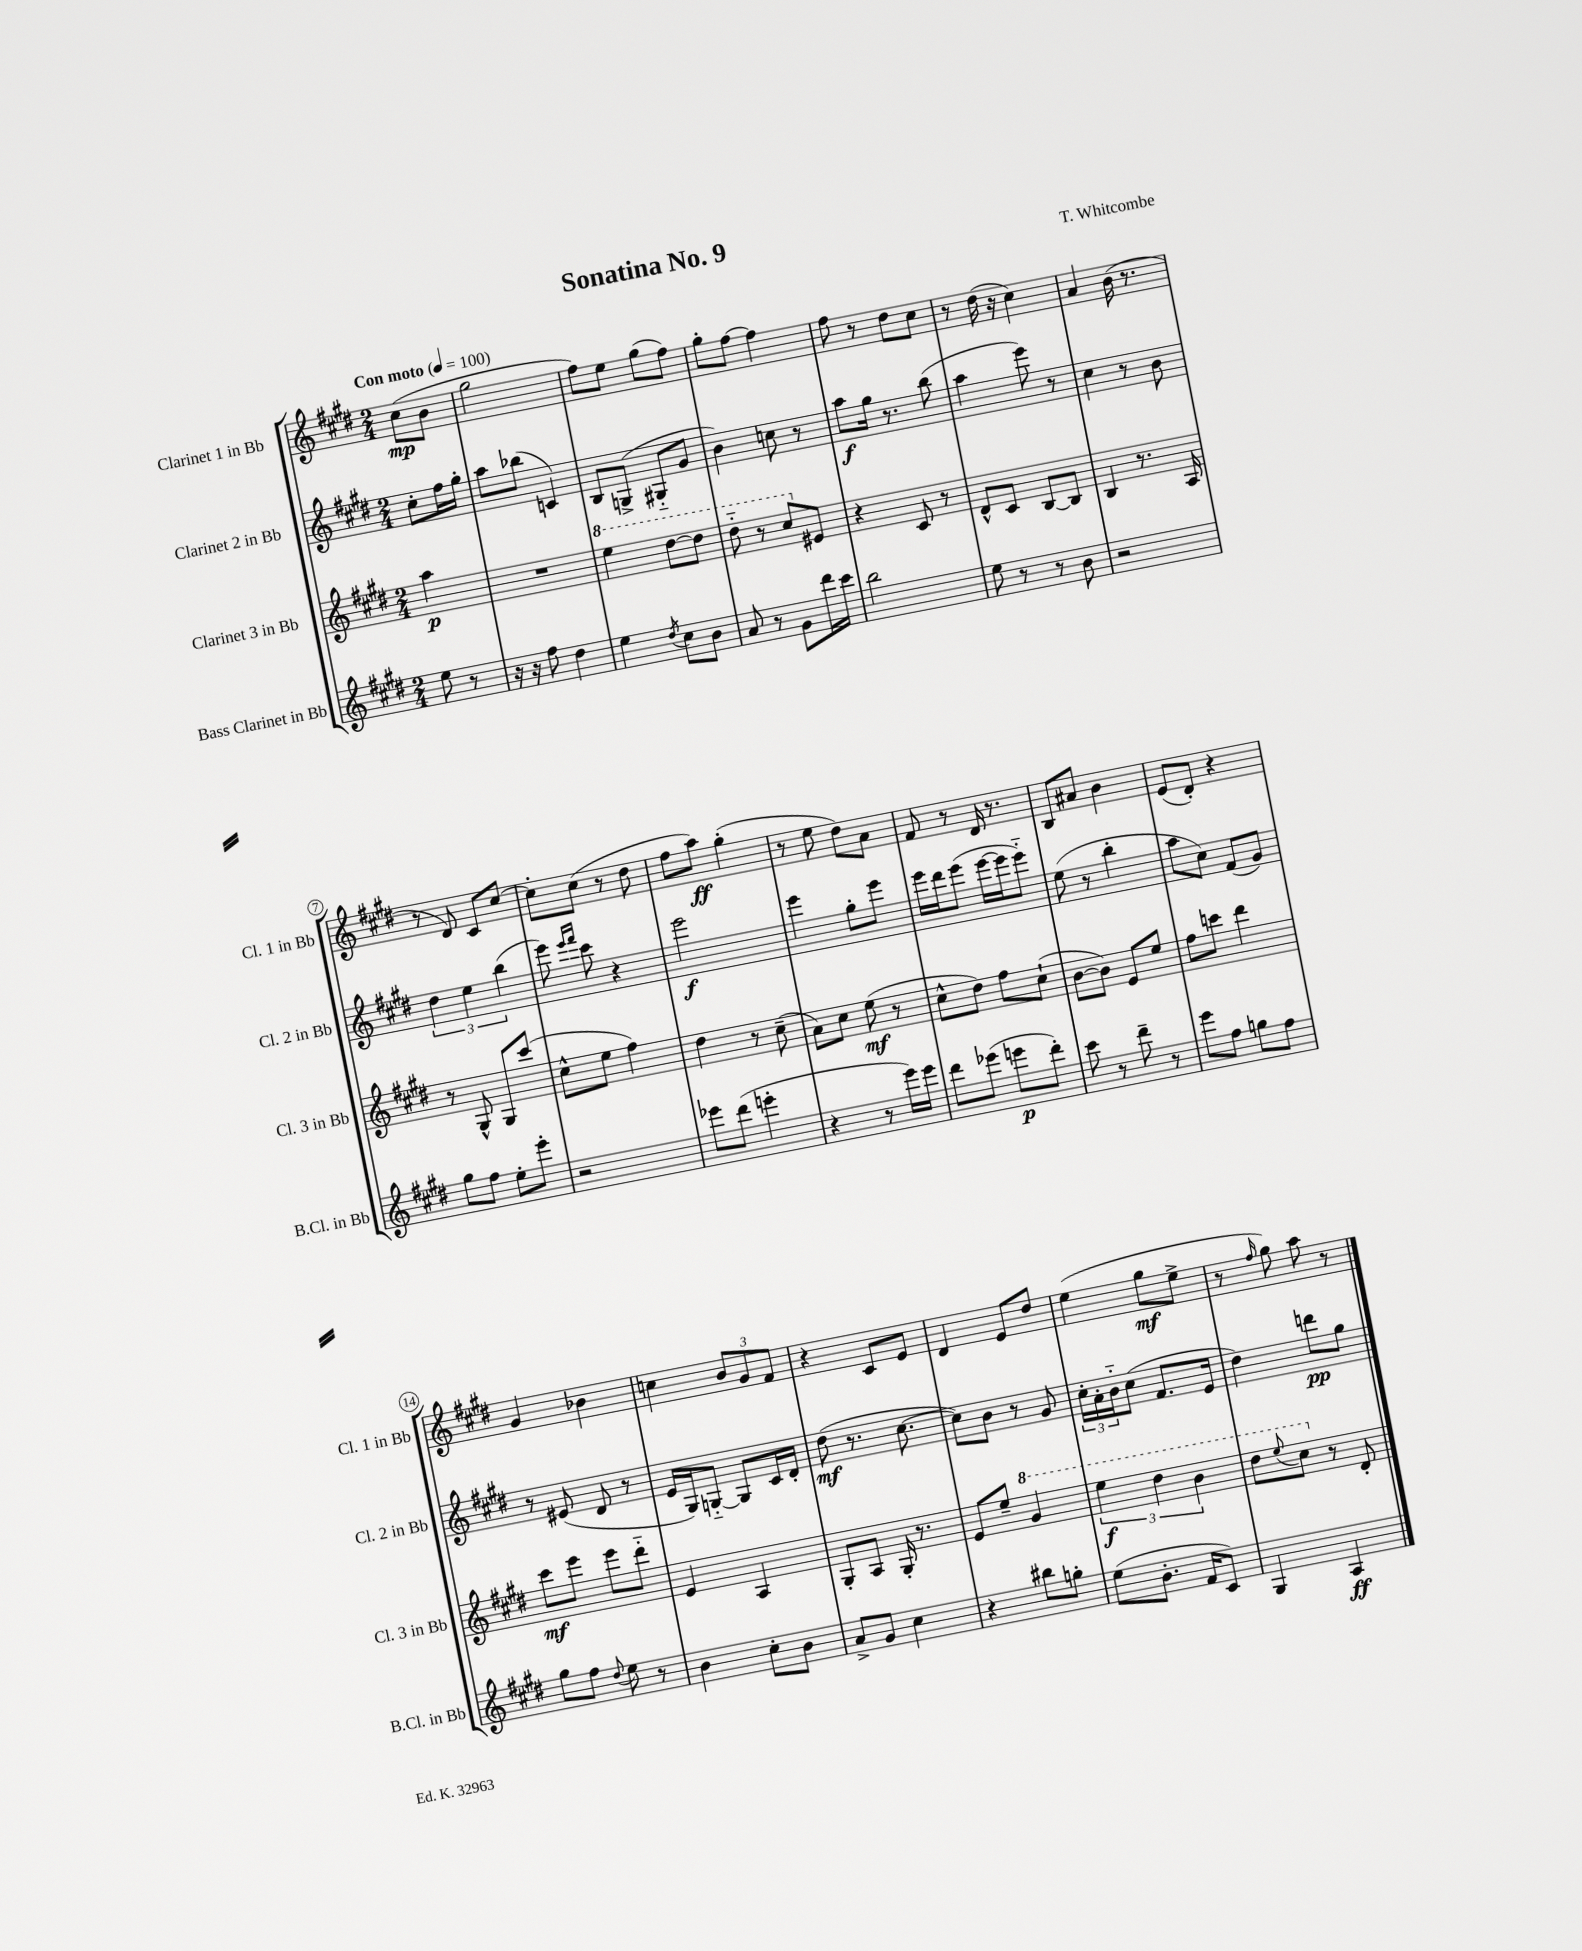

**kern	**dynam	**kern	**dynam	**kern	**dynam	**kern	**dynam
*part4	*part4	*part3	*part3	*part2	*part2	*part1	*part1
*staff4	*staff4	*staff3	*staff3	*staff2	*staff2	*staff1	*staff1
*I"Bass Clarinet in Bb	*	*I"Clarinet 3 in Bb	*	*I"Clarinet 2 in Bb	*	*I"Clarinet 1 in Bb	*
*I'B.Cl. in Bb	*	*I'Cl. 3 in Bb	*	*I'Cl. 2 in Bb	*	*I'Cl. 1 in Bb	*
*clefG2	*	*clefG2	*	*clefG2	*	*clefG2	*
*k[f#c#g#d#]	*	*k[f#c#g#d#]	*	*k[f#c#g#d#]	*	*k[f#c#g#d#]	*
*M2/4	*	*M2/4	*	*M2/4	*	*M2/4	*
*MM100	*	*MM100	*	*MM100	*	*MM100	*
=	=	=	=	=	=	=	=
!	!	!	!	!	!	!LO:TX:a:B:t=Con moto	!
8ee\	.	4aa\	p	8cc#'\L	.	(8cc#\L	mp
8r	.	.	.	16ff#\L	.	8b\J	.
.	.	.	.	16gg#'\JJ	.	.	.
=1	=1	=1	=1	=1	=1	=1	=1
16r	.	2r	.	8aa\L	.	2gg#\	.
16r	.	.	.	.	.	.	.
8ff#\	.	.	.	(8bb-X\J	.	.	.
4dd#\	.	.	.	4cn/)	.	.	.
=2	=2	=2	=2	=2	=2	=2	=2
*	*	*8va	*	*	*	*	*
4ee\	.	4eee\	.	8B/L	.	8ff#\L)	.
.	.	.	.	(8Gn^/J	.	8ee\J	.
8qdd#/	.	.	.	.	.	.	.
8cc#\L	.	[8ddd#\L	.	8G#X/L	.	(8gg#\L	.
8b\J	.	8ddd#\J]	.	8g#/J	.	8ff#\J)	.
=3	=3	=3	=3	=3	=3	=3	=3
8a/	.	8ddd#\	.	4b\)	.	8gg#'\L	.
8r	.	8r	.	.	.	[8ff#\J	.
8g#\L	.	8ccc#/L	.	8ccn\	.	4ff#\]	.
*	*	*X8va	*	*	*	*	*
16ddd#\L	.	8e#X/J	.	8r	.	.	.
16ccc#\JJ	.	.	.	.	.	.	.
=4	=4	=4	=4	=4	=4	=4	=4
2bb\	.	4r	.	8aa\L	f	8ff#\	.
.	.	.	.	16gg#\Jk	.	8r	.
.	.	.	.	8.r	.	.	.
.	.	8c#/	.	.	.	8dd#\L	.
.	.	8r	.	(8bb\	.	8cc#\J	.
=5	=5	=5	=5	=5	=5	=5	=5
8ee\	.	8d#^^/L	.	4aa\	.	8r	.
8r	.	8c#/J	.	.	.	(16dd#\	.
.	.	.	.	.	.	16r	.
8r	.	[8B/L	.	8eee\)	.	4cc#\)	.
8b\	.	8B/J]	.	8r	.	.	.
=6	=6	=6	=6	=6	=6	=6	=6
2r	.	4B/	.	4cc#\	.	4a/	.
.	.	8.r	.	8r	.	(16b\	.
.	.	.	.	.	.	8.r	.
.	.	.	.	8b\	.	.	.
.	.	16A/	.	.	.	.	.
!!LO:LB:g=z
=7	=7	=7	=7	=7	=7	=7	=7
8gg#\L	.	8r	.	6dd#\	.	8r	.
8ff#\J	.	8G#^^/	.	.	.	8d#/)	.
.	.	.	.	6ee\	.	.	.
8ee'\L	.	8G#/L	.	.	.	8c#/L	.
.	.	.	.	(6bb\	.	.	.
8eee'\J	.	(8ccc#/J	.	.	.	[8cc#/J	.
=8	=8	=8	=8	=8	=8	=8	=8
2r	.	8cc#^^\L	.	8eee\)	.	8cc#'\L]	.
.	.	.	.	16qqeee/LL	.	.	.
.	.	.	.	16qqfff#/JJ	.	.	.
.	.	8ee\J	.	8ccc#\	.	(8cc#\J	.
.	.	4ff#\)	.	4r	.	8r	.
.	.	.	.	.	.	8dd#\	.
=9	=9	=9	=9	=9	=9	=9	=9
8eee-X\L	.	4dd#\	.	2eee\	f	8ff#\L	.
(8ddd#\J	.	.	.	.	.	8aa\J)	ff
4eeen'\	.	8r	.	.	.	(4gg#'\	.
.	.	(8cc#~\	.	.	.	.	.
=10	=10	=10	=10	=10	=10	=10	=10
4r	.	8a\L)	.	4eee\	.	8r	.
.	.	8cc#\J	.	.	.	8ee\	.
8r	.	(8ee\	mf	8gg#'\L	.	8dd#\L)	.
16eee\LL)	.	8r	.	8eee\J	.	8a\J	.
16eee\JJ	.	.	.	.	.	.	.
=11	=11	=11	=11	=11	=11	=11	=11
8ddd#\L	.	8cc#^^\L	.	16eee\LL	.	8f#/	.
.	.	.	.	16ddd#\J	.	.	.
(8eee-X\J	.	8dd#\J)	.	(8eee\J	.	8r	.
8eeen\L	p	8ff#\L	.	[16eee\LL	.	16d#/	.
.	.	.	.	16eee\J]	.	8.r	.
8ddd#'\J)	.	(8cc#`\J	.	8eee\J)	.	.	.
=12	=12	=12	=12	=12	=12	=12	=12
8ccc#\	.	[8b\L	.	(8ee\	.	8B/L	.
8r	.	8b\J])	.	8r	.	8a#X/J	.
8ddd#~\	.	8e/L	.	4bb'\	.	4b\	.
8r	.	8ee/J	.	.	.	.	.
=13	=13	=13	=13	=13	=13	=13	=13
8eee\L	.	8ff#\L	.	8aa\L	.	(8e/L	.
8ff#\J	.	8cccn\J	.	8cc#\J)	.	8d#'/J)	.
8ggn\L	.	4ddd#\	.	(8f#/L	.	4r	.
8ff#\J	.	.	.	8g#/J)	.	.	.
!!LO:LB:g=z
=14	=14	=14	=14	=14	=14	=14	=14
8gg#\L	.	8ccc#\L	mf	8r	.	4g#/	.
8ff#\J	.	8eee\J	.	(8e#X/	.	.	.
8qqdd#/	.	.	.	.	.	.	.
8ee\	.	8eee\L	.	8d#/	.	4b-X\	.
8r	.	8ddd#\J	.	8r	.	.	.
=15	=15	=15	=15	=15	=15	=15	=15
4b\	.	4e/	.	16e/LL	.	4ccn\	.
.	.	.	.	16G#/J)	.	.	.
.	.	.	.	[8Gn/J	.	.	.
8cc#'\L	.	4A/	.	8G/L]	.	12b/L	.
.	.	.	.	.	.	12g#/	.
8b\J	.	.	.	16c#/L	.	.	.
.	.	.	.	.	.	12f#/J	.
.	.	.	.	16d#'/JJ	.	.	.
=16	=16	=16	=16	=16	=16	=16	=16
8a^/L	.	8G#'/L	.	(8dd#\	mf	4r	.
8g#/J	.	8A/J	.	8.r	.	.	.
4cc#\	.	16G#'/	.	.	.	8c#/L	.
.	.	8.r	.	[8.cc#\	.	.	.
.	.	.	.	.	.	8e/J	.
=17	=17	=17	=17	=17	=17	=17	=17
4r	.	8e/L	.	8cc#\L])	.	4d#/	.
.	.	8ee~/J	.	8b\J	.	.	.
*	*	*8va	*	*	*	*	*
8bb#X\L	.	4gg#/	.	8r	.	8e/L	.
8ggn'\J	.	.	.	8g#/	.	8dd#/J	.
=18	=18	=18	=18	=18	=18	=18	=18
(8ee\L	.	6eee\	f	24cc#'\LL	.	(4ee\	.
.	.	.	.	24a'\	.	.	.
.	.	.	.	24b\J	.	.	.
8.b'\J	.	.	.	(8cc#\J	.	.	.
.	.	6ddd#\	.	.	.	.	.
.	.	.	.	8.f#/L	.	8gg#\L	mf
16f#/KL	.	.	.	.	.	.	.
.	.	6bb\	.	.	.	.	.
8c#/J)	.	.	.	.	.	8ee^\J	.
.	.	.	.	16e/Jk	.	.	.
=19	=19	=19	=19	=19	=19	=19	=19
4G#/	.	8ddd#\L	.	4dd#\)	.	8r	.
.	.	8qqeee/	.	.	.	16qqff#/	.
.	.	8ccc#\J	.	.	.	8gg#\)	.
*	*	*X8va	*	*	*	*	*
4A/	ff	8r	.	8dddn\L	pp	8aa\	.
.	.	8d#'/	.	8gg#\J	.	8r	.
==	==	==	==	==	==	==	==
*-	*-	*-	*-	*-	*-	*-	*-
